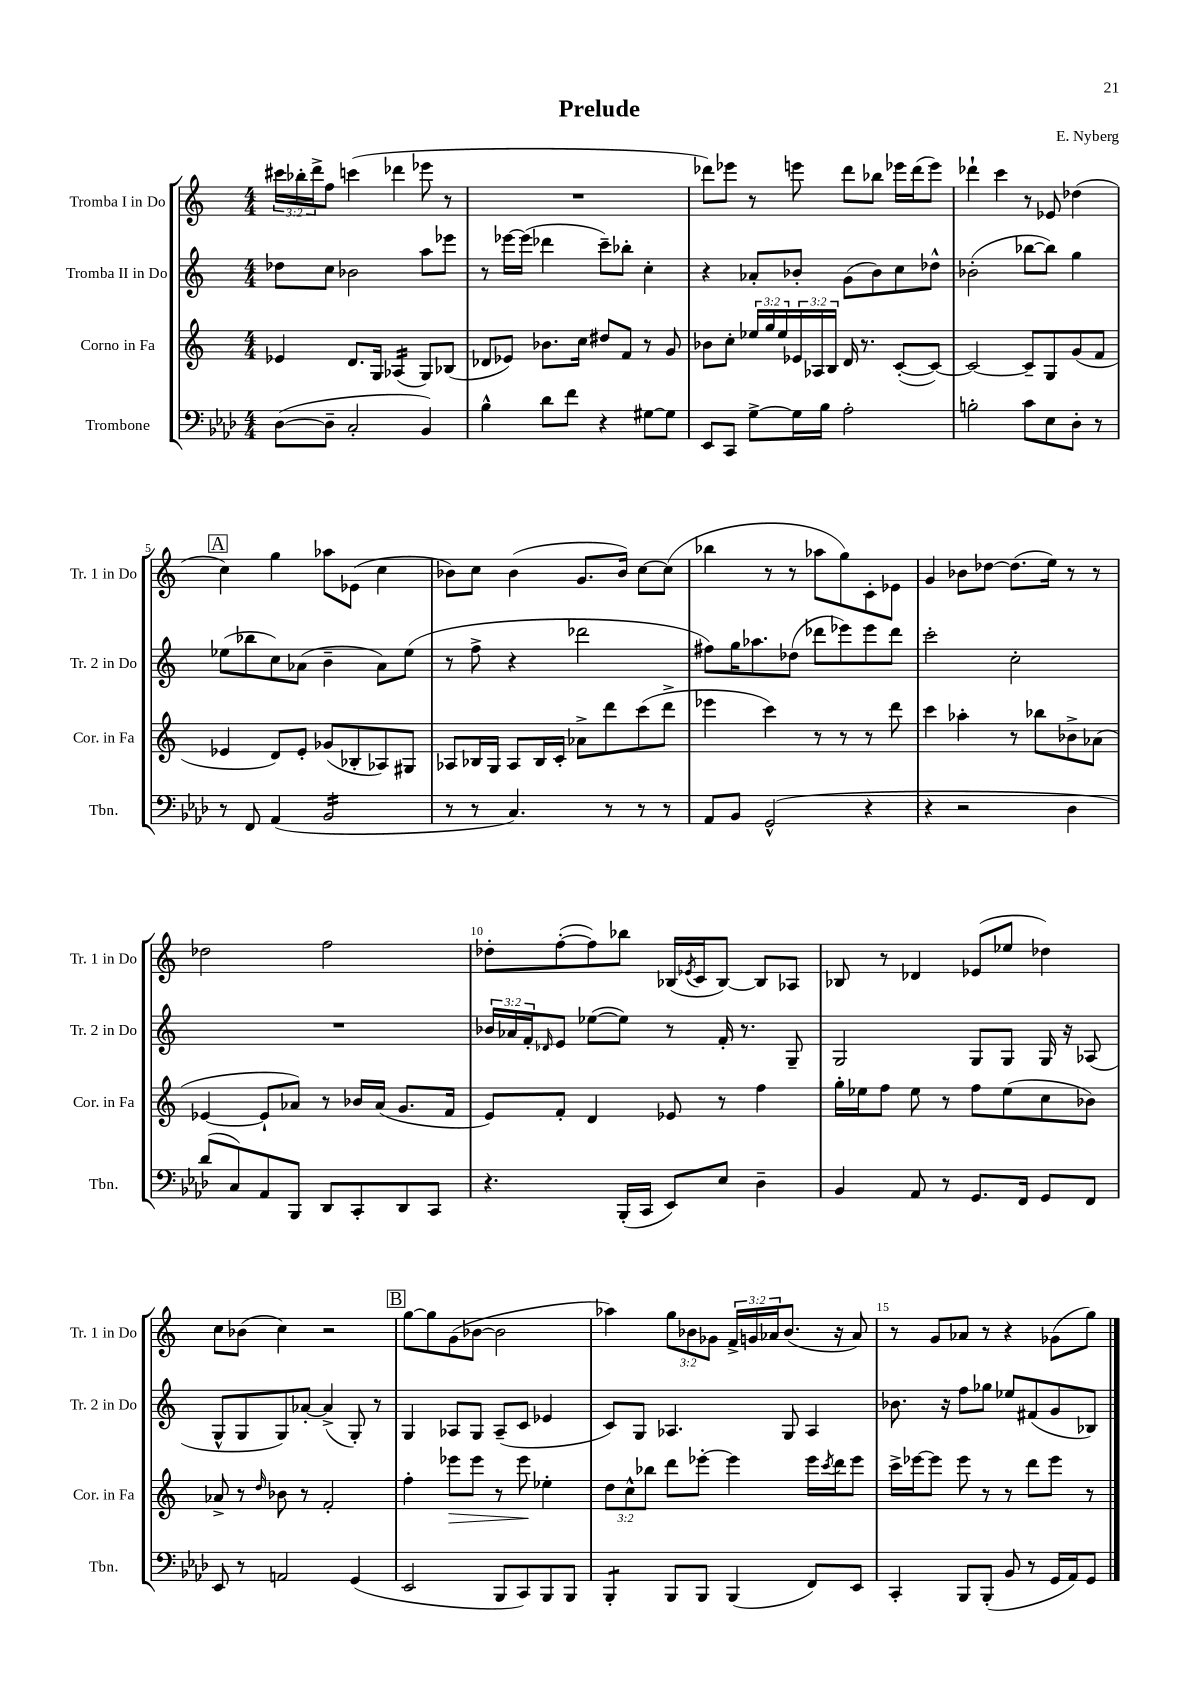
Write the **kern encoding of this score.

**kern	**kern	**kern	**kern
*staff4	*staff3	*staff2	*staff1
*clefF4	*clefG2	*clefG2	*clefG2
*k[b-e-a-d-]	*k[]	*k[]	*k[]
*M4/4	*M4/4	*M4/4	*M4/4
([8D-\L	4e-/	8dd-\L	24ccc#\LL
.	.	.	24bb-'\
.	.	.	24ddd^\J
8D-~\]J	.	8cc\J	8ff\J
2C'/	8.d/L	2b-\	(4ccc\
.	16G/Jk	.	.
.	(4A-/	.	4ddd-\
4BB-/)	8G/L)	8aa\L	8eee-\
.	(8B-/J	8eee-\J	8r
=	=	=	=
4B-^^\	8d-/L	8r	1r
.	8e-/J)	[16eee-\LL	.
.	.	(16eee-\]JJ	.
8d-\L	8.b-\L	4ddd-\	.
8f\J	.	.	.
.	16cc\Jk	.	.
4r	8dd#/L	8ccc~\L)	.
.	8f/J	8bb-'\J	.
[8G#\L	8r	4cc'\	.
8G#\]J	8g/	.	.
=	=	=	=
8EE-/L	8b-\L	4r	8ddd-\L)
8CC/J	8cc'\J	.	8eee-\J
[8G^\L	24ee-/LL	8a-'/L	8r
.	24gg/	.	.
.	24ee-/	.	.
16G\]L	24e-/	8b-'/J	8eee\
.	24A-/	.	.
16B-\JJ	.	.	.
.	24B/JJ	.	.
2A-'\	16d/	(8g\L	8ddd-\L
.	8.r	.	.
.	.	8b-\)	8bb-\J
.	([8c'/L	8cc\	16eee-\LL
.	.	.	(16ddd-\J
.	8c/_J)	8dd-^^\J	8eee-\J)
=	=	=	=
2B'\	2c/_	(2b-'\	4ddd-`\
.	.	.	4ccc\
8c\L	8c~/]L	[8bb-\L	8r
8E-\	8G/	8bb-\]J)	8e-/
8D-'\J	(8g/	4gg\	(4dd-\
8r	8f/J	.	.
=	=	=	=
8r	4e-/	(8ee-\L	4cc\)
8FF/	.	8bb-\	.
(4AA-/	8d/L)	8cc\)	4gg\
.	8e-'/J	(8a-\J	.
2BB-/	(8g-/L	4b~\	8aa-\L
.	8B-'/	.	(8e-\J
.	8A-/)	8a-\L)	4cc\
.	8G#/J	(8ee-\J	.
=	=	=	=
8r	8A-/L	8r	8b-\L)
8r	16B-/L	8ff^\	8cc\J
.	16G/JJ	.	.
4.C/)	8A-/L	4r	(4b-\
.	16B-/L	.	.
.	16c'/JJ	.	.
.	8a-^\L	2ddd-\	8.g/L
8r	8ddd\	.	.
.	.	.	16b-/Jk)
8r	(8ccc\	.	[8cc\L
8r	8ddd^\J	.	(8cc\]J
=	=	=	=
8AA-/L	4eee-\	8ff#\L)	4bb-\
8BB-/J	.	16gg\K	.
.	.	8.aa-\	.
(2GG^^/	4ccc\)	.	8r
.	.	(8dd-\J	8r
.	8r	8ddd-\L	8aa-\L
.	8r	8eee-\)	8gg\)
4r	8r	8eee-\	8c'\
.	8ddd\	8ddd-\J	8e-\J
=	=	=	=
4r	4ccc\	2ccc'\	4g/
2r	4aa-'\	.	8b-\L
.	.	.	[8dd-\J
.	8r	2cc'\	(8.dd-\]L
.	8bb-\L	.	.
.	.	.	16ee\Jk)
4D-\	8b-^\	.	8r
.	(8a-\J	.	8r
=	=	=	=
8d-/L	[4e-/	1r	2dd-\
8C/)	.	.	.
8AA-/	8e-`/]L	.	.
8BBB-/J	8a-/J)	.	.
8DD-/L	8r	.	2ff\
8CC'/	16b-/LL	.	.
.	(16a-/JJ	.	.
8DD-/	8.g/L	.	.
8CC/J	.	.	.
.	16f/Jk	.	.
=	=	=	=
4.r	8e/L)	24b-/LL	8dd-'\L
.	.	24a-/	.
.	.	24f'/J	.
.	.	16qqd-/	.
.	8f'/J	8e/J	([8ff'\
.	4d/	([8ee-\L	8ff\])
(16BBB-'/LL	.	8ee-\]J)	8bb-\J
16CC/JJ	.	.	.
8EE-/L)	8e-/	8r	(16B-/LL
.	.	.	8qe-/
.	.	.	16c/J
8E-/J	8r	16f'/	[8B-/J)
.	.	8.r	.
4D-~\	4ff\	.	8B-/]L
.	.	8G~/	8A-/J
=	=	=	=
4BB-/	16gg'\LL	2G/	8B-/
.	16ee-\J	.	.
.	8ff\J	.	8r
8AA-/	8ee-\	.	4d-/
8r	8r	.	.
8.GG/L	8ff\L	8G/L	(8e-/L
.	(8ee-\	8G/J	8ee-/J
16FF/Jk	.	.	.
8GG/L	8cc\	16G/	4dd-\)
.	.	16r	.
8FF/J	8b-\J)	(8A-/	.
=	=	=	=
8EE-/	8a-^/	8G^^/L	8cc\L
8r	8r	8G/	(8b-\J
.	16qqdd/	.	.
2AA/	8b-\	8G/)	4cc\)
.	8r	[8a-'/J	.
.	2f'/	(4a-^/]	2r
(4GG/	.	8G'/)	.
.	.	8r	.
=	=	=	=
2EE-/	4ff'\	4G/	[8gg\L
.	.	.	8gg\]
.	8eee-\L	8A-/L	(8g\
.	8eee-\J	8G/J	[8b-\J
8BBB-/L	8r	(8A-~/L	2b-\]
8CC/)	8eee-\	8c/J	.
8BBB-/	4ee-'\	4e-/	.
8BBB-/J	.	.	.
=	=	=	=
4BBB-'/	12dd\L	8c/L)	4aa-\)
.	12cc^^\	.	.
.	.	8G/J	.
.	12bb-\J	.	.
8BBB-/L	8ddd\L	4.A-/	12gg\L
.	.	.	12b-\
8BBB-/J	[8eee-'\J	.	.
.	.	.	12g-\J
(4BBB-/	4eee-\]	.	24f^/LL
.	.	.	24g/
.	.	.	24a-/J
.	.	8G/	(8.b-/J
8FF/L)	16eee-\LL	4A-/	.
.	8qccc/	.	.
.	16ddd\J	.	16r
8EE-/J	8eee-\J	.	8a-/)
=	=	=	=
4CC'/	16ccc^\LL	8.b-\	8r
.	[16eee-\J	.	.
.	8eee-\]J	.	8g/L
.	.	16r	.
8BBB-/L	8eee-\	8ff\L	8a-/J
(8BBB-'/J	8r	8gg-\J	8r
8BB-/	8r	8ee-/L	4r
8r	8ddd\L	(8f#/	.
16GG/LL	8eee-\J	8g/	(8g-\L
16AA-/J)	.	.	.
8GG/J	8r	8B-/J)	8gg\J)
==	==	==	==
*-	*-	*-	*-
